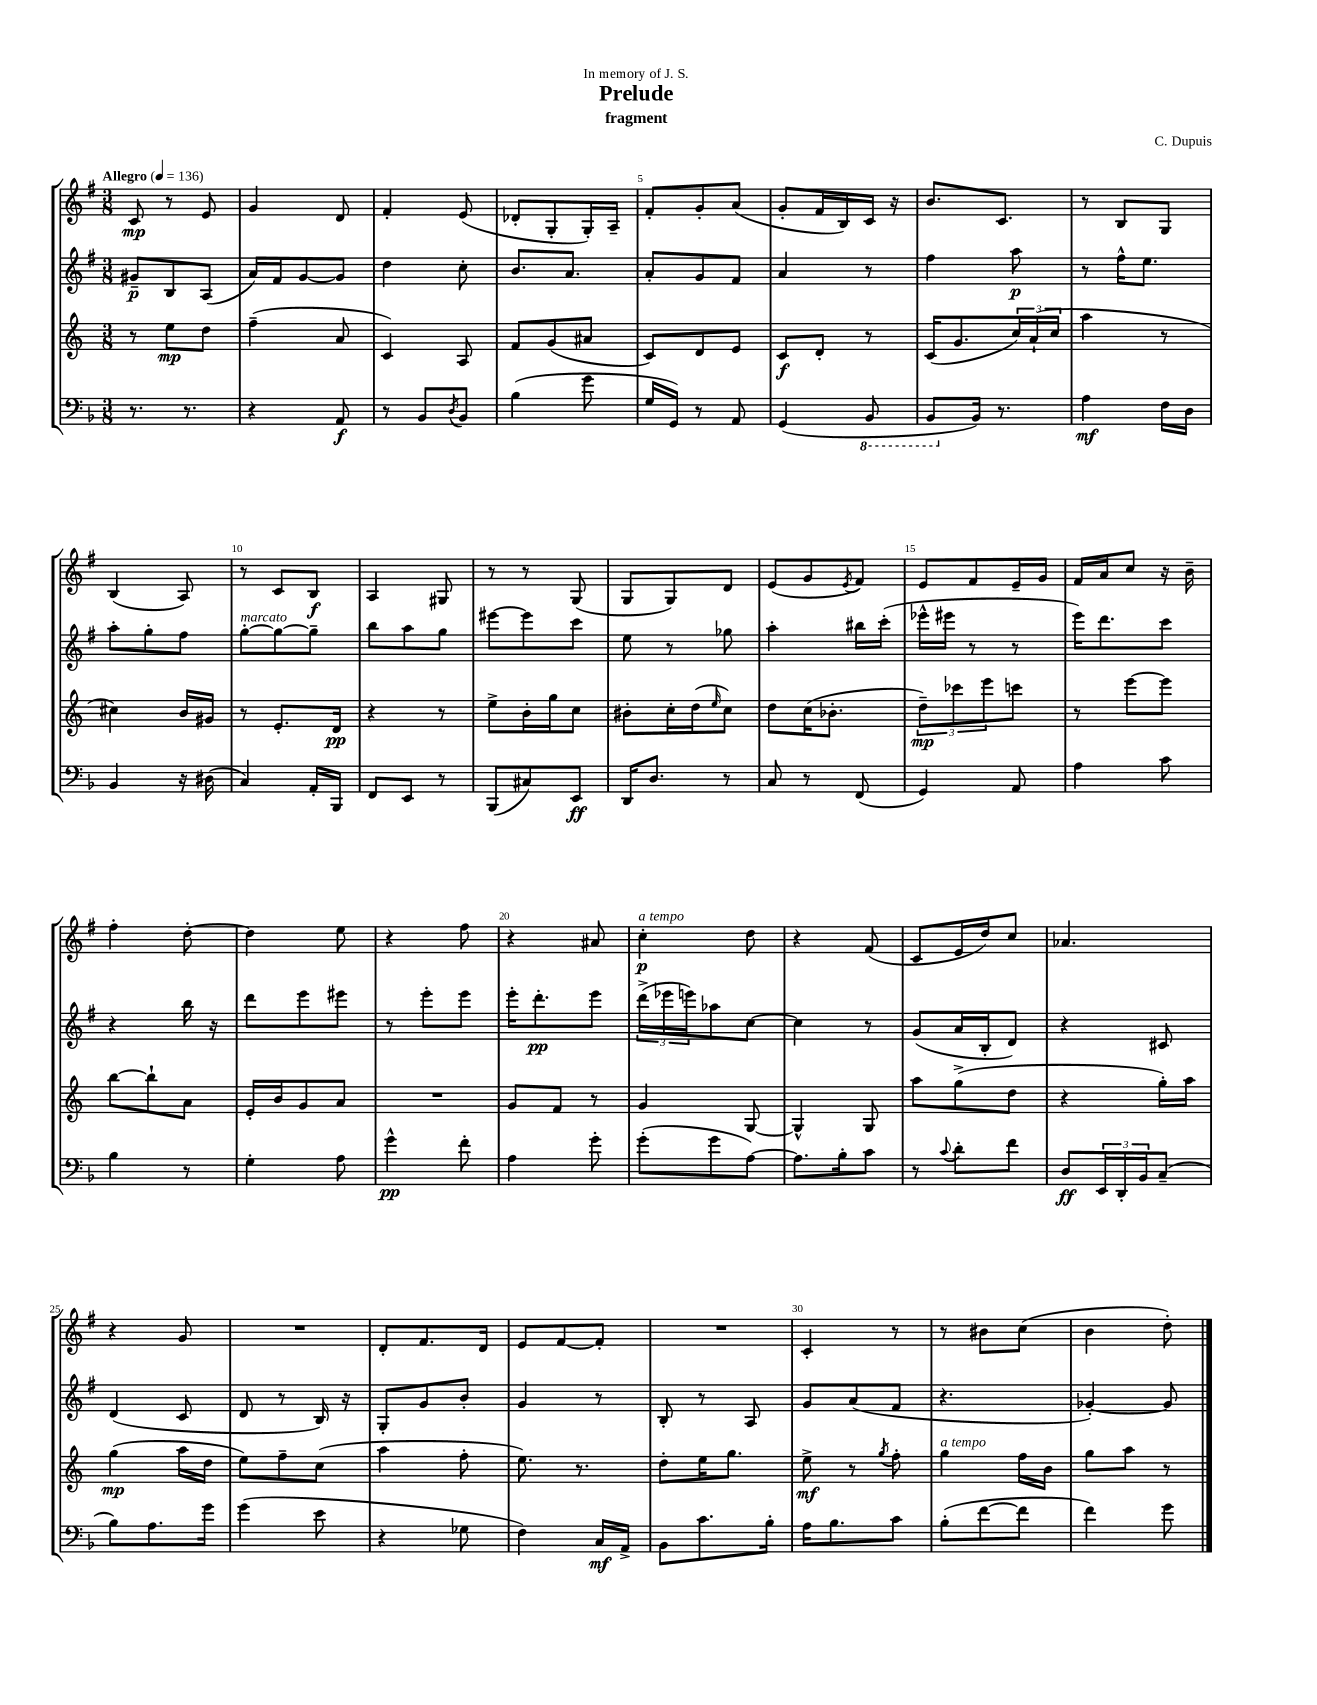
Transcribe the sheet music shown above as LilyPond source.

\header { title = "Prelude" composer = "C. Dupuis" subtitle = "fragment" dedication = "In memory of J. S." }
<<
\new StaffGroup <<
\new Staff = "s0" {
    \clef treble \key g \major \numericTimeSignature \time 3/8 \tempo "Allegro" 4 = 136
    c'8\mp r8 e'8 |
    g'4 d'8 |
    fis'4-. e'8( |
    des'8-. g8-. g16-.) a16-- |
    fis'8-. g'8-. a'8( |
    g'8-. fis'16 b16) c'16 r16 |
    b'8. c'8. |
    r8 b8 g8 |
    b4( a8) |
    r8 c'8 b8\f |
    a4 gis8 |
    r8 r8 g8( |
    g8 g8) d'8 |
    e'8( g'8 \acciaccatura { e'8 } fis'8) |
    e'8 fis'8 e'16-- g'16 |
    fis'16 a'16 c''8 r16 b'16-- |
    fis''4-. d''8~-. |
    d''4 e''8 |
    r4 fis''8 |
    r4 ais'8 |
    c''4-.\p^\markup { \italic "a tempo" } d''8 |
    r4 fis'8( |
    c'8 e'16 d''16) c''8 |
    aes'4. |
    r4 g'8 |
    R4. |
    d'8-. fis'8. d'16 |
    e'8 fis'8~ fis'8-. |
    R4. |
    c'4-. r8 |
    r8 bis'8 c''8( |
    b'4 d''8-.) \bar "|." |
}
\new Staff = "s1" {
    \clef treble \key g \major \numericTimeSignature \time 3/8
    gis'8--\p b8 a8( |
    a'16) fis'16 g'8~ g'8 |
    d''4 c''8-. |
    b'8. a'8. |
    a'8-. g'8 fis'8 |
    a'4 r8 |
    fis''4 a''8\p |
    r8 fis''16-^ e''8. |
    a''8-. g''8-. fis''8 |
    g''8~-.^\markup { \italic "marcato" } g''8~ g''8-- |
    b''8 a''8 g''8 |
    eis'''8~ eis'''8 c'''8 |
    e''8 r8 ges''8 |
    a''4-. bis''16 c'''16-.( |
    ees'''16-^ eis'''16 r8 r8 |
    e'''16) d'''8. c'''8 |
    r4 b''16 r16 |
    d'''8 e'''8 eis'''8 |
    r8 e'''8-. e'''8 |
    e'''16-. d'''8.-.\pp e'''8 |
    \tuplet 3/2 { d'''16->( ees'''16 e'''16) } aes''8 c''8~ |
    c''4 r8 |
    g'8( a'16 b16-. d'8) |
    r4 cis'8 |
    d'4( c'8 |
    d'8 r8 b16) r16 |
    g8-. g'8 b'8-. |
    g'4 r8 |
    b8-. r8 a8 |
    g'8 a'8( fis'8 |
    r4. |
    ges'4~-.) ges'8 \bar "|." |
}
\new Staff = "s2" {
    \clef treble \key c \major \numericTimeSignature \time 3/8
    r8 e''8\mp d''8 |
    f''4--( a'8 |
    c'4) a8 |
    f'8 g'8( ais'8 |
    c'8) d'8 e'8 |
    c'8\f d'8-. r8 |
    c'16( g'8. \tuplet 3/2 { c''16) a'16-!( c''16 } |
    a''4 r8 |
    cis''4) b'16 gis'16 |
    r8 e'8.-. d'16\pp |
    r4 r8 |
    e''8-> b'16-. g''16 c''8 |
    bis'8-. c''16-. d''16( \grace { e''16 } c''8) |
    d''8 c''16( bes'8.-. |
    \tuplet 3/2 { d''8--\mp) ces'''8 e'''8 } c'''8 |
    r8 e'''8~ e'''8 |
    b''8~ b''8-! a'8 |
    e'16-. b'16 g'8 a'8 |
    R4. |
    g'8 f'8 r8 |
    g'4 g8~ |
    g4-^ g8 |
    a''8 g''8->( d''8 |
    r4 g''16-.) a''16 |
    g''4\mp( a''16 d''16 |
    e''8) f''8-- c''8( |
    a''4 f''8-. |
    e''8.) r8. |
    d''8-. e''16 g''8. |
    e''8->\mf r8 \acciaccatura { g''8 } f''8-. |
    g''4^\markup { \italic "a tempo" } f''16 b'16 |
    g''8 a''8 r8 \bar "|." |
}
\new Staff = "s3" {
    \clef bass \key f \major \numericTimeSignature \time 3/8
    r8. r8. |
    r4 a,8\f |
    r8 bes,8 \acciaccatura { d8 } bes,8 |
    bes4( g'8 |
    g16 g,16) r8 a,8 |
    g,4( \ottava #-1 bes,,8 |
    bes,,8 \ottava #0 bes,16) r8. |
    a4\mf f16 d16 |
    bes,4 r16 dis16( |
    c4) a,16-. bes,,16 |
    f,8 e,8 r8 |
    bes,,8( cis8) e,8\ff |
    d,16 d8. r8 |
    c8 r8 f,8( |
    g,4) a,8 |
    a4 c'8 |
    bes4 r8 |
    g4-. a8 |
    g'4-^\pp f'8-. |
    a4 g'8-. |
    g'8-.( g'8 a8~) |
    a8. bes16-. c'8 |
    r8 \appoggiatura { c'8 } d'8-. f'8 |
    d8\ff \tuplet 3/2 { e,16 d,16-. bes,16 } c8--( |
    bes8) a8. g'16 |
    g'4( e'8 |
    r4 ges8 |
    f4) c16\mf a,16-> |
    bes,8 c'8. bes16-. |
    a16 bes8. c'8 |
    bes8-.( f'8~ f'8 |
    f'4) g'8 \bar "|." |
}
>>
>>
\layout { \context { \Score \override BarNumber.break-visibility = ##(#f #t #t) barNumberVisibility = #(every-nth-bar-number-visible 5) } }
